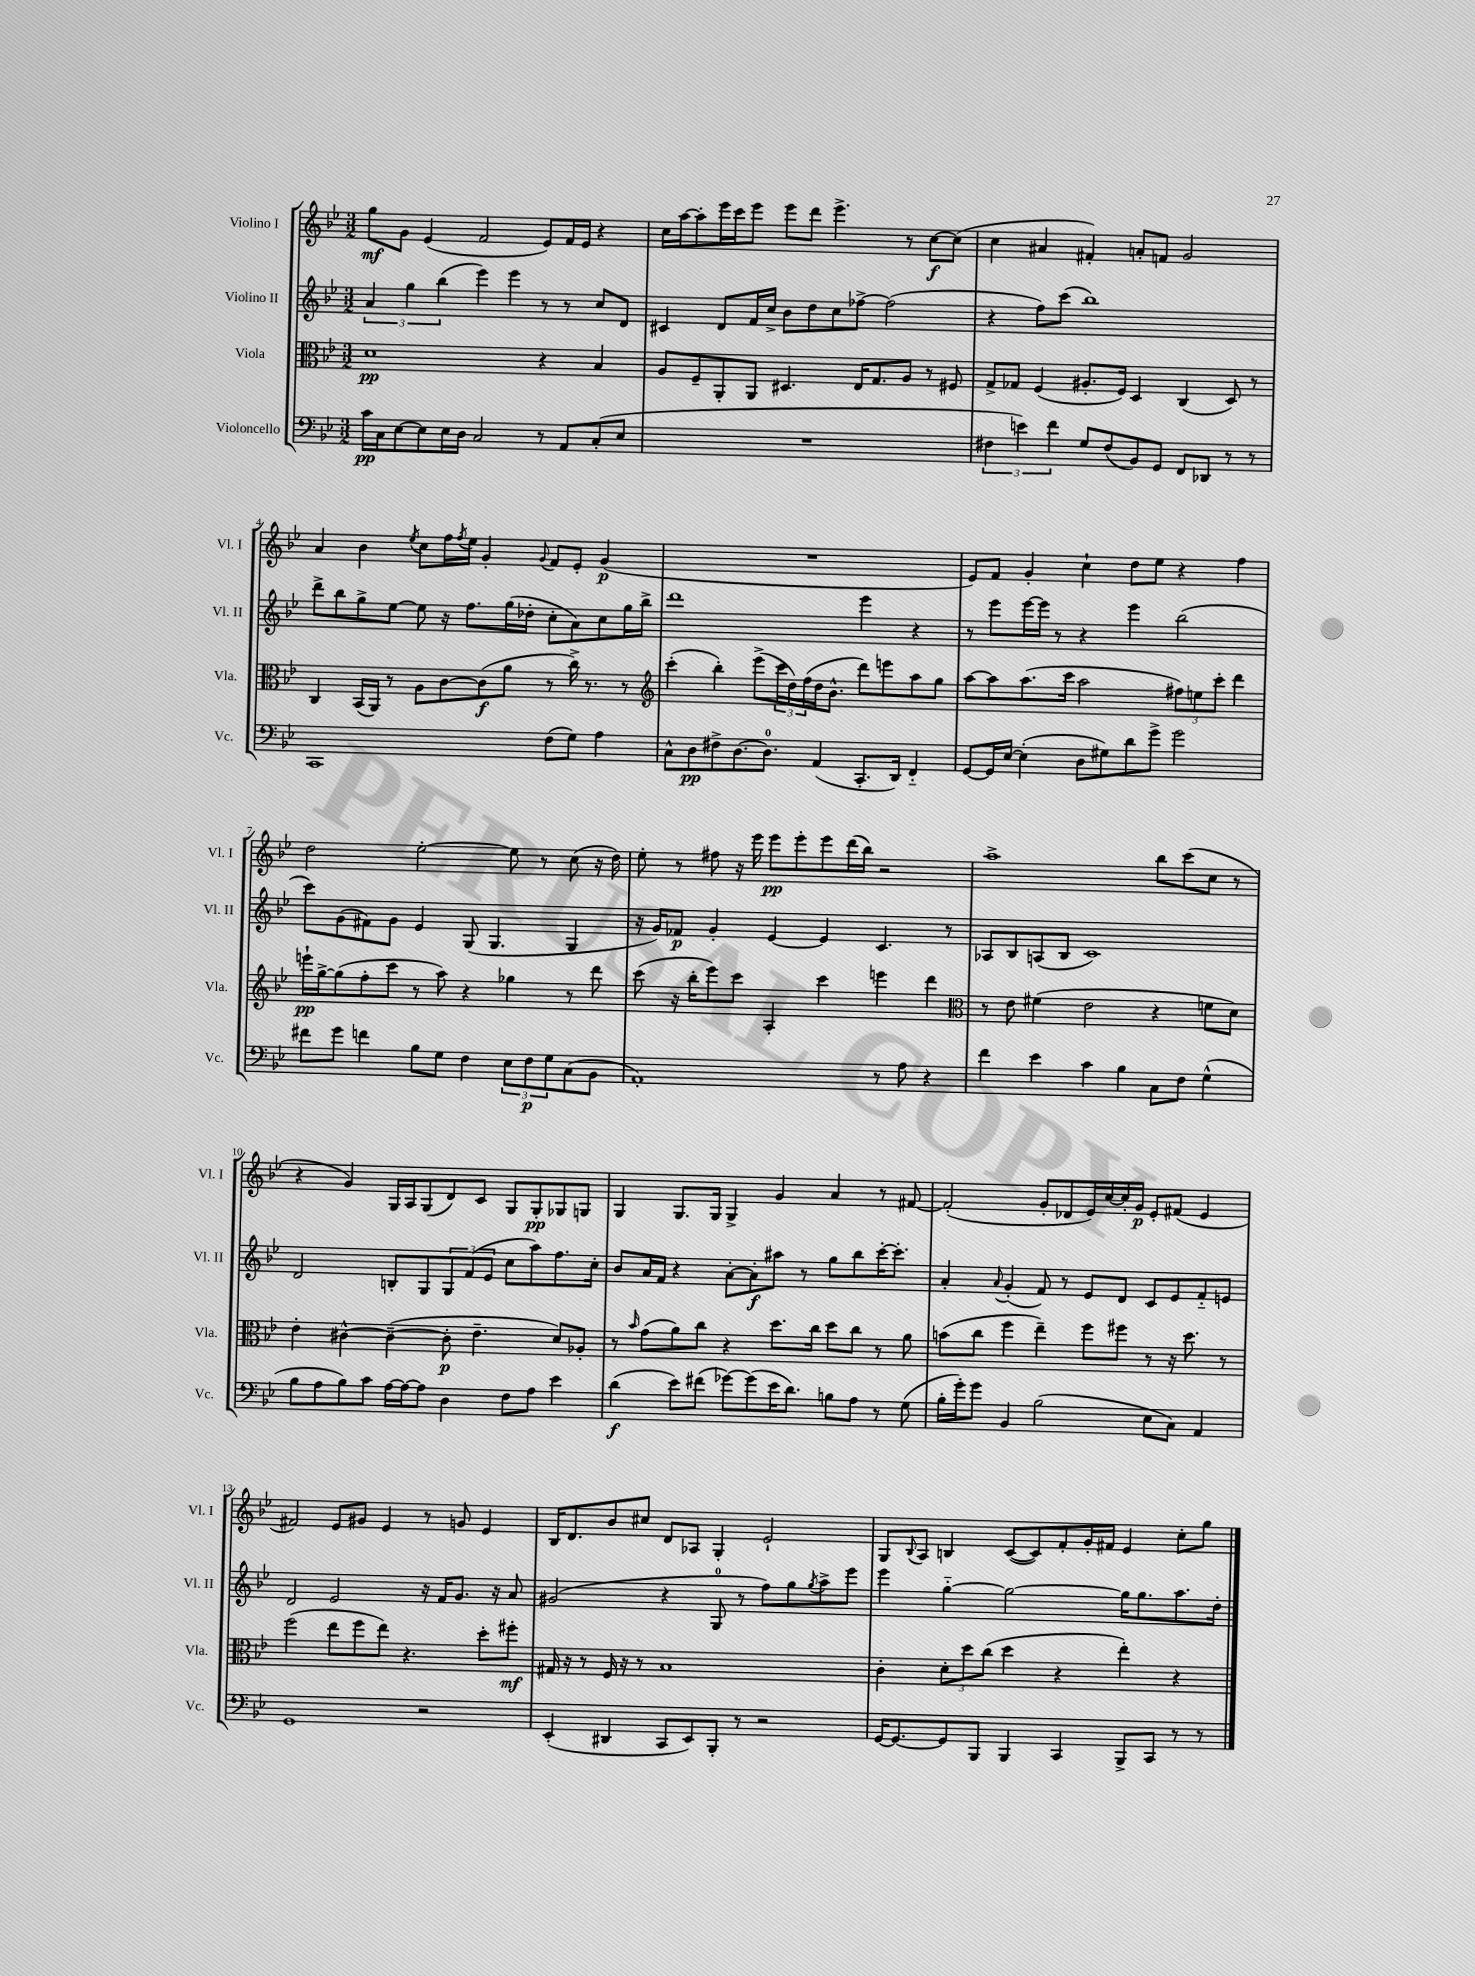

**kern	**dynam	**kern	**dynam	**kern	**dynam	**kern	**dynam
*part4	*part4	*part3	*part3	*part2	*part2	*part1	*part1
*staff4	*staff4	*staff3	*staff3	*staff2	*staff2	*staff1	*staff1
*I"Violoncello	*	*I"Viola	*	*I"Violino II	*	*I"Violino I	*
*I'Vc.	*	*I'Vla.	*	*I'Vl. II	*	*I'Vl. I	*
*clefF4	*	*clefC3	*	*clefG2	*	*clefG2	*
*k[b-e-]	*	*k[b-e-]	*	*k[b-e-]	*	*k[b-e-]	*
*M3/2	*	*M3/2	*	*M3/2	*	*M3/2	*
=1	=1	=1	=1	=1	=1	=1	=1
16c\LL	pp	1d	pp	6a/	.	8gg\L	mf
16C\J	.	.	.	.	.	.	.
[8E-\	.	.	.	.	.	8g\J	.
.	.	.	.	6gg\	.	.	.
8E-\]	.	.	.	.	.	(4e-/	.
.	.	.	.	(6bb-\	.	.	.
16E-\L	.	.	.	.	.	.	.
16D\JJ	.	.	.	.	.	.	.
2C/	.	.	.	4eee-\)	.	2f/	.
.	.	.	.	4eee-\	.	.	.
8r	.	4r	.	8r	.	8e-/L)	.
8AA/L	.	.	.	8r	.	16f/L	.
.	.	.	.	.	.	16e-/JJ	.
(8C'/	.	4B-/	.	8cc/L	.	4r	.
8E-/J	.	.	.	8d/J	.	.	.
=2	=2	=2	=2	=2	=2	=2	=2
1.r	.	8A/L	.	4c#X/	.	16cc\LL	.
.	.	.	.	.	.	[16aa\J	.
.	.	8F~/	.	.	.	8aa'\]	.
.	.	8AA'/	.	8d/L	.	16eee-\L	.
.	.	.	.	.	.	16ccc\J	.
.	.	8AA/J	.	16f/L	.	8eee-\J	.
.	.	.	.	16cc^/JJ	.	.	.
.	.	4.D#X/	.	8b-\L	.	8eee-\L	.
.	.	.	.	8dd\	.	8ddd\J	.
.	.	.	.	8cc\	.	4.eee-^\	.
.	.	16E-/KL	.	[8ff-X^\J	.	.	.
.	.	8.G/	.	.	.	.	.
.	.	.	.	(2ff-\]	.	.	.
.	.	8A/J	.	.	.	8r	.
.	.	8r	.	.	.	[8cc\L	f
.	.	8F#X/	.	.	.	(8cc\J]	.
=3	=3	=3	=3	=3	=3	=3	=3
6F#X\	.	8G^/L	.	4r	.	4cc\	.
.	.	8G-X/J	.	.	.	.	.
6en\)	.	.	.	.	.	.	.
.	.	(4F/	.	8ff\L)	.	4a#X/	.
6f\	.	.	.	.	.	.	.
.	.	.	.	(8ccc\J	.	.	.
8G/L	.	8.A#X'/L	.	1bb-)	.	4f#X'/)	.
(8F#/	.	.	.	.	.	.	.
.	.	16F/Jk)	.	.	.	.	.
8BB-/)	.	4D/	.	.	.	8an'/L	.
8GG/J	.	.	.	.	.	8fn/J	.
8FF/L	.	(4C/	.	.	.	2g/	.
8DD-X/J	.	.	.	.	.	.	.
8r	.	8D/)	.	.	.	.	.
8r	.	8r	.	.	.	.	.
!!LO:LB:g=z
=4	=4	=4	=4	=4	=4	=4	=4
1CC	.	4C/	.	8ddd^\L	.	4a/	.
.	.	.	.	8bb-\	.	.	.
.	.	(16BB-/LL	.	8gg^\	.	4b-\	.
.	.	16AA/JJ)	.	.	.	.	.
.	.	8r	.	[8ee-\J	.	.	.
.	.	.	.	.	.	8qee-/	.
.	.	8A\L	.	8ee-\]	.	8cc\L	.
.	.	[8c\	.	16r	.	16ff\L	.
.	.	.	.	.	.	8qff/	.
.	.	.	.	8.ff\L	.	16ee-\JJ	.
.	.	(8c\]	f	.	.	4g'/	.
.	.	8a\J	.	(16gg\L	.	.	.
.	.	.	.	16dd-X'\JJ	.	.	.
.	.	.	.	.	.	8qqg/	.
(8F\L	.	8r	.	8cc'\L	.	8f/L	.
8G\J)	.	16cc^\)	.	8a\)	.	8e-'/J	.
.	.	8.r	.	.	.	.	.
4A\	.	.	.	8cc\	.	(4g/	p
.	.	8r	.	16gg\L	.	.	.
.	.	.	.	16bb-^\JJ	.	.	.
=5	=5	=5	=5	=5	=5	=5	=5
*	*	*clefG2	*	*	*	*	*
8C^^\L	.	(4ccc'\	.	1ddd	.	1.r	.
8D\	pp	.	.	.	.	.	.
8F#X^\	.	4bb-'\)	.	.	.	.	.
[8.D\	.	.	.	.	.	.	.
.	.	(8eee-^\L	.	.	.	.	.
8.D\J]	.	.	.	.	.	.	.
.	.	24ccc\L	.	.	.	.	.
.	.	24dd\)	.	.	.	.	.
.	.	(24ff\	.	.	.	.	.
(4AA/	.	16dd\J	.	.	.	.	.
.	.	8.b-^^\J	.	.	.	.	.
8.CC'/L	.	8ddd\L)	.	4eee-\	.	.	.
.	.	8eeen\	.	.	.	.	.
16DD/Jk)	.	.	.	.	.	.	.
4FF/	.	8aa\	.	4r	.	.	.
.	.	8gg\J	.	.	.	.	.
=6	=6	=6	=6	=6	=6	=6	=6
[8GG/L	.	[8aa\L	.	8r	.	8e-/L)	.
16GG/L]	.	8aa\]	.	8eee-\L	.	8f/J	.
[16E-/JJ	.	.	.	.	.	.	.
(4E-'\]	.	(8.aa\	.	[16eee-\L	.	4g'/	.
.	.	.	.	16eee-\JJ]	.	.	.
.	.	.	.	8r	.	.	.
.	.	16ccc\Jk	.	.	.	.	.
8D\L	.	2aa\	.	4r	.	4cc`\	.
8G#X\)	.	.	.	.	.	.	.
8d\	.	.	.	4eee-\	.	8dd\L	.
8g^\J	.	.	.	.	.	8ee-\J	.
2g\	.	12ff#X\L)	.	(2bb-\	.	4r	.
.	.	12een\	.	.	.	.	.
.	.	12ccc'\J	.	.	.	.	.
.	.	4ddd\	.	.	.	4ff\	.
!!LO:LB:g=z
=7	=7	=7	=7	=7	=7	=7	=7
8f#X\L	.	16eeen`\LL	pp	8ccc\L)	.	2dd\	.
.	.	[16gg^\J	.	.	.	.	.
8g\J	.	(8gg\]	.	(8g\	.	.	.
4fn\	.	8ff'\	.	8f#X\)	.	.	.
.	.	8ccc\J	.	8g\J	.	.	.
8B-\L	.	8r	.	4e-/	.	[2ee-'\	.
8G\J	.	8aa\)	.	.	.	.	.
4F\	.	4r	.	(8G/	.	.	.
.	.	.	.	4.G/	.	.	.
12E-\L	.	4gg-X\	.	.	.	8ee-\]	.
12F\	p	.	.	.	.	.	.
.	.	.	.	.	.	8r	.
12G\	.	.	.	.	.	.	.
(8C\	.	8r	.	4G/	.	(8cc\	.
8BB-\J	.	8ddd\	.	.	.	16r	.
.	.	.	.	.	.	16dd\)	.
=8	=8	=8	=8	=8	=8	=8	=8
1AA')	.	(8ccc\	.	16r	.	8ee-'\	.
.	.	.	.	16g/KL)	.	.	.
.	.	16r	.	8f-X/J	p	8r	.
.	.	16bb-'\KL	.	.	.	.	.
.	.	8eee-\)	.	4g'/	.	8ff#X\	.
.	.	8ccc\J	.	.	.	16r	.
.	.	.	.	.	.	16eee-\	.
.	.	4A'/	.	[4e-/	.	8eee-\L	pp
.	.	.	.	.	.	8eee-'\	.
.	.	4ccc\	.	4e-/]	.	8eee-\	.
.	.	.	.	.	.	(16ddd\L	.
.	.	.	.	.	.	16bb-\JJ)	.
8r	.	4eeen\	.	4.c/	.	2r	.
8A\	.	.	.	.	.	.	.
4r	.	4ddd\	.	.	.	.	.
.	.	.	.	8r	.	.	.
=9	=9	=9	=9	=9	=9	=9	=9
*	*	*clefC3	*	*	*	*	*
4f\	.	8r	.	8A-X/L	.	1aa^	.
.	.	8e-\	.	8B-/	.	.	.
4e-\	.	(4f#X\	.	(8An/	.	.	.
.	.	.	.	8B-/J	.	.	.
4c\	.	2e-\	.	1c)	.	.	.
4B-\	.	.	.	.	.	.	.
8C\L	.	4r	.	.	.	8bb-\L	.
8F\J	.	.	.	.	.	(8ccc\	.
(4G^^\	.	8fn\L	.	.	.	8cc\J	.
.	.	8d\J)	.	.	.	8r	.
!!LO:LB:g=z
=10	=10	=10	=10	=10	=10	=10	=10
8B-\L	.	4e-'\	.	2d/	.	4r	.
8A\	.	.	.	.	.	.	.
8B-\)	.	[4c#X^^\	.	.	.	4g/)	.
8c\J	.	.	.	.	.	.	.
[16A\LL	.	(4c#~\_	.	8Bn'/L	.	16G/LL	.
16A\J_	.	.	.	.	.	16A/J	.
8A\J]	.	.	.	8G/	.	(8G/	.
4D\	.	8c#'\]	p	12G/	.	8d/)	.
.	.	.	.	(12f/	.	.	.
.	.	4.e-~\	.	.	.	8c/J	.
.	.	.	.	12e-/J	.	.	.
8F\L	.	.	.	8cc\L	.	8G/L	.
8A\J	.	.	.	8aa\)	.	8G'/	pp
4e-\	.	8d/L)	.	8.ff\	.	8G-X/	.
.	.	8A-X'/J	.	.	.	8Gn/J	.
.	.	.	.	16cc'\Jk	.	.	.
=11	=11	=11	=11	=11	=11	=11	=11
(4d\	f	8r	.	8b-/L	.	4G/	.
.	.	16qqb-/	.	.	.	.	.
.	.	(8g\L	.	16a/L	.	.	.
.	.	.	.	16f/JJ	.	.	.
8e-\L)	.	8a\)	.	4r	.	8.G/L	.
(8f#X\J	.	8cc\J	.	.	.	.	.
.	.	.	.	.	.	16G/Jk	.
[8g-X\L)	.	4r	.	[8a'\L	.	4G^/	.
(8g-\]	.	.	.	8a'\]	f	.	.
16e-\K	.	8.dd\L	.	8aa#X\J	.	4g/	.
8.d\J)	.	.	.	.	.	.	.
.	.	.	.	8r	.	.	.
.	.	16cc\Jk	.	.	.	.	.
8Bn\L	.	8dd\L	.	8gg\L	.	4a/	.
8A\J	.	8cc\J	.	8bb-\	.	.	.
8r	.	8r	.	[16ccc'\K	.	8r	.
.	.	.	.	8.ccc'\J]	.	.	.
(8G\	.	8a\	.	.	.	[8f#X/	.
=12	=12	=12	=12	=12	=12	=12	=12
16B-'\LL	.	(8bn\L	.	4a'/	.	(2f#'/]	.
16g'\J)	.	.	.	.	.	.	.
8g\J	.	8cc\J	.	.	.	.	.
.	.	.	.	8qqa/	.	.	.
4BB-/	.	4ff\	.	(4g'/	.	.	.
(2B-\	.	4ee-~\)	.	8f/)	.	8g'/L	.
.	.	.	.	8r	.	8d-X/	.
.	.	8ff\L	.	8e-/L	.	16e-/L)	.
.	.	.	.	.	.	[16cc/	.
.	.	8ff#X\J	.	8d/J	.	16cc'/]	.
.	.	.	.	.	.	16g/JJ	p
8E-\L	.	8r	.	8c/L	.	8e-'/L	.
8C\J)	.	16r	.	8e-/	.	(8f#X/J	.
.	.	8.dd\	.	.	.	.	.
4AA/	.	.	.	8f/	.	4e-/	.
.	.	8r	.	8en/J	.	.	.
!!LO:LB:g=z
=13	=13	=13	=13	=13	=13	=13	=13
1GG	.	(2ff\	.	2d/	.	2f#X/)	.
.	.	8ee-\L	.	2e-/	.	8e-/L	.
.	.	8ff\	.	.	.	8g#X/J	.
.	.	8ee-\J)	.	.	.	4e-/	.
.	.	4.r	.	.	.	.	.
2r	.	.	.	16r	.	8r	.
.	.	.	.	16f/KL	.	.	.
.	.	.	.	8.g/J	.	8gn/	.
.	.	8dd'\L	.	.	.	4e-/	.
.	.	.	.	16r	.	.	.
.	.	8ff#X'\J	mf	8a/	.	.	.
=14	=14	=14	=14	=14	=14	=14	=14
(4EE-'/	.	16G#X/	.	(2g#X/	.	16B-/KL	.
.	.	16r	.	.	.	8.d/	.
.	.	8r	.	.	.	.	.
4DD#X/	.	16F/	.	.	.	8b-/	.
.	.	16r	.	.	.	.	.
.	.	8r	.	.	.	8cc#X/J	.
8CC/L	.	1B-	.	4r	.	8d/L	.
8EE-/)	.	.	.	.	.	8A-X/J	.
8BBB-'/J	.	.	.	8G/	.	4G'/	.
8r	.	.	.	8r	.	.	.
2r	.	.	.	8ff\L)	.	2e-`/	.
.	.	.	.	8gg\	.	.	.
.	.	.	.	8qgg/	.	.	.
.	.	.	.	8aa^\	.	.	.
.	.	.	.	8eee-\J	.	.	.
=15	=15	=15	=15	=15	=15	=15	=15
[16GG/KL	.	4c'\	.	4eee-\	.	8G/L	.
8.GG/_	.	.	.	.	.	.	.
.	.	.	.	.	.	8qqB-/	.
.	.	.	.	.	.	8A/J	.
8GG/]	.	12d'\L	.	[4gg\	.	4Bn/	.
.	.	12dd\	.	.	.	.	.
8BBB-/J	.	.	.	.	.	.	.
.	.	(12cc\J	.	.	.	.	.
4BBB-/	.	4dd\	.	2gg\_	.	([8c/L	.
.	.	.	.	.	.	8c/])	.
4CC/	.	4r	.	.	.	8f'/	.
.	.	.	.	.	.	16g'/L	.
.	.	.	.	.	.	16f#X/JJ	.
8BBB-^/L	.	4ee-'\)	.	16gg\KL]	.	4e-/	.
.	.	.	.	8.gg\	.	.	.
8CC/J	.	.	.	.	.	.	.
8r	.	4r	.	8.aa\	.	8cc'\L	.
8r	.	.	.	.	.	8gg\J	.
.	.	.	.	16dd'\Jk	.	.	.
==	==	==	==	==	==	==	==
*-	*-	*-	*-	*-	*-	*-	*-
